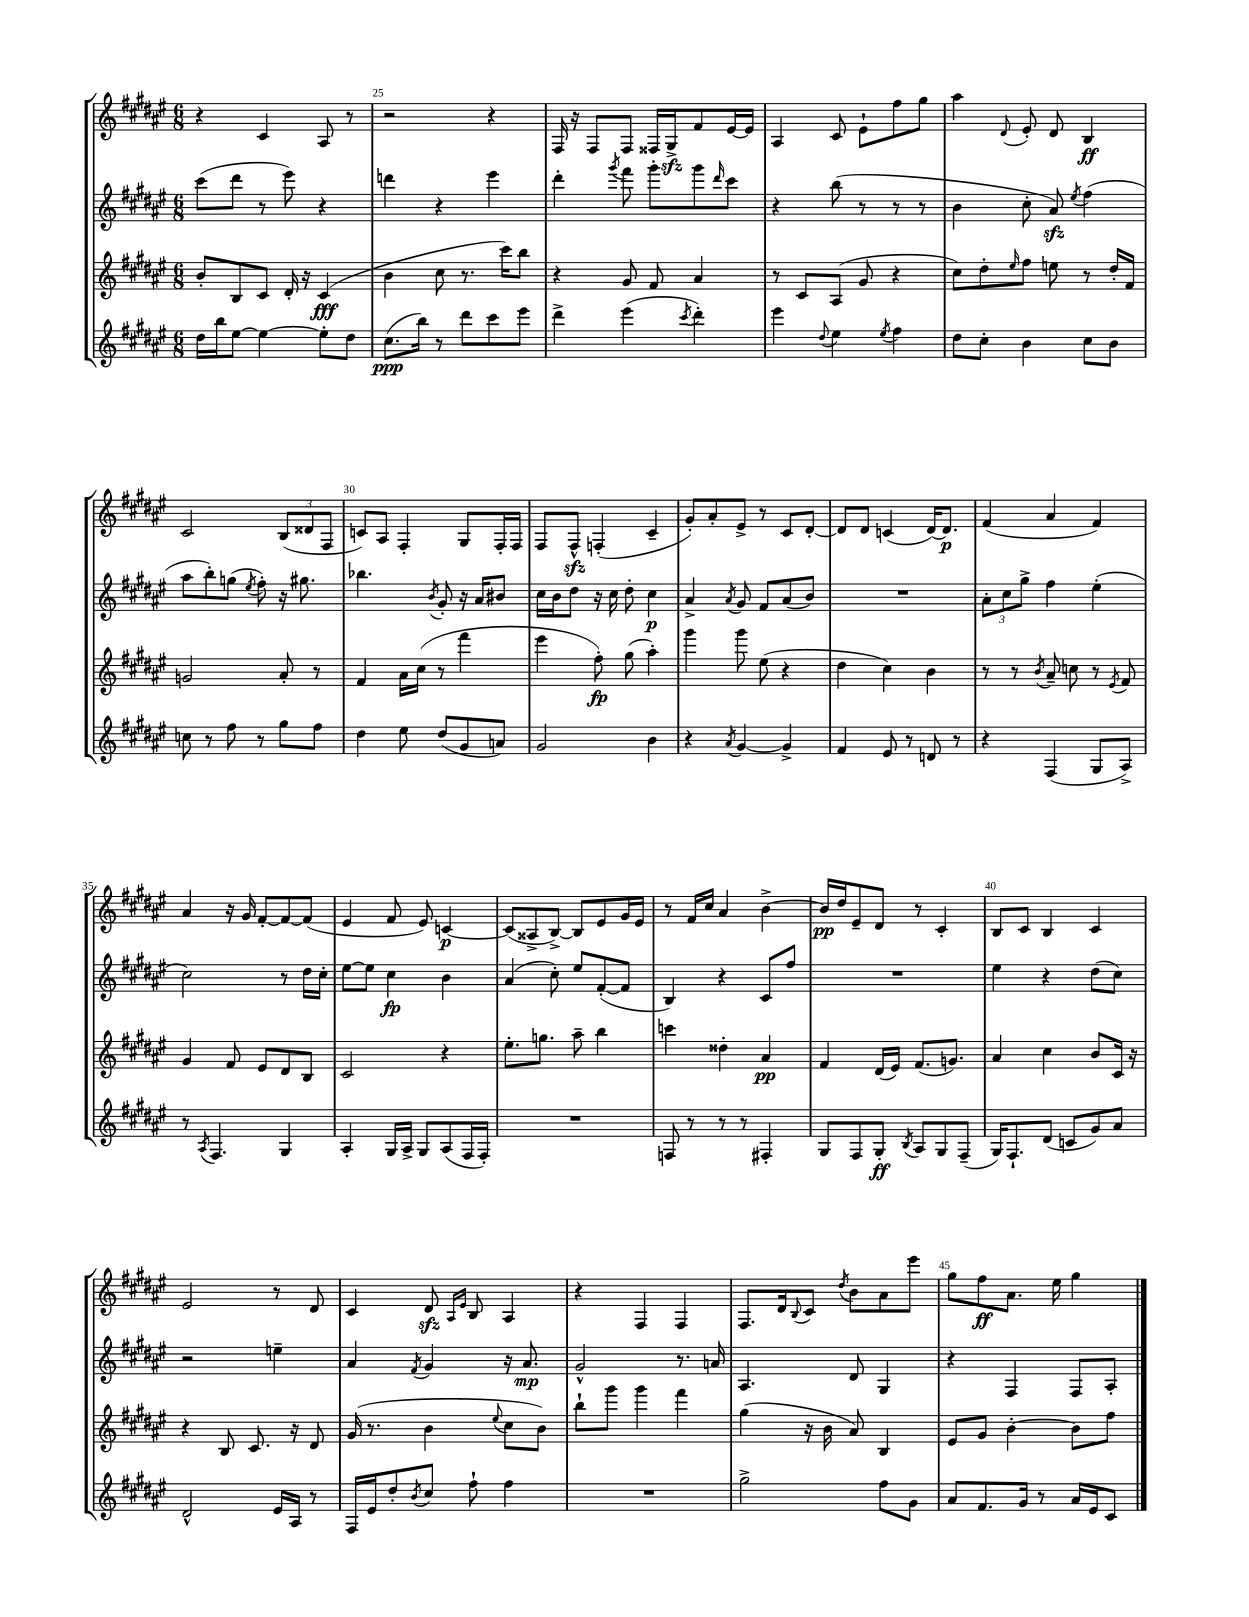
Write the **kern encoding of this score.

**kern	**dynam	**kern	**dynam	**kern	**dynam	**kern	**dynam
*part4	*part4	*part3	*part3	*part2	*part2	*part1	*part1
*staff4	*staff4	*staff3	*staff3	*staff2	*staff2	*staff1	*staff1
*clefG2	*	*clefG2	*	*clefG2	*	*clefG2	*
*k[f#c#g#d#a#e#]	*	*k[f#c#g#d#a#e#]	*	*k[f#c#g#d#a#e#]	*	*k[f#c#g#d#a#e#]	*
*M6/8	*	*M6/8	*	*M6/8	*	*M6/8	*
=24	=24	=24	=24	=24	=24	=24	=24
16dd#\LL	.	8b'/L	.	(8ccc#\L	.	4r	.
16bb\J	.	.	.	.	.	.	.
[8ee#\J	.	8B/	.	8ddd#\J	.	.	.
4ee#\_	.	8c#/J	.	8r	.	4c#/	.
.	.	16d#'/	.	8eee#\)	.	.	.
.	.	16r	.	.	.	.	.
8ee#'\L]	.	(4c#/	fff	4r	.	8A#/	.
8dd#\J	.	.	.	.	.	8r	.
=25	=25	=25	=25	=25	=25	=25	=25
(8.cc#\L	ppp	4b\	.	4dddn\	.	2r	.
16bb\Jk)	.	.	.	.	.	.	.
8r	.	8cc#\	.	4r	.	.	.
8ddd#\L	.	8.r	.	.	.	.	.
8ccc#\	.	.	.	4eee#\	.	4r	.
.	.	16ccc#\KL)	.	.	.	.	.
8eee#\J	.	8bb\J	.	.	.	.	.
=26	=26	=26	=26	=26	=26	=26	=26
4ddd#^\	.	4r	.	4ddd#'\	.	16F#/	.
.	.	.	.	.	.	16r	.
.	.	.	.	.	.	8F#/L	.
.	.	.	.	8qggg#/	.	.	.
(4eee#\	.	8g#/	.	8fff#\	.	8F#/J	.
.	.	8f#/	.	8ggg#'\L	.	16F##X/LL	.
.	.	.	.	.	.	16G#zz^/J	.
8qccc#/	.	.	.	.	.	.	.
4ddd#'\)	.	4a#/	.	8ggg#\	.	8f#/	.
.	.	.	.	16qqddd#/	.	.	.
.	.	.	.	8ccc#\J	.	[16e#/L	.
.	.	.	.	.	.	16e#/JJ]	.
=27	=27	=27	=27	=27	=27	=27	=27
4eee#\	.	8r	.	4r	.	4A#/	.
.	.	8c#/L	.	.	.	.	.
8qqdd#/	.	.	.	.	.	.	.
4ee#\	.	(8A#/J	.	(8bb\	.	8c#/	.
.	.	8g#/	.	8r	.	8e#`\L	.
8qee#/	.	.	.	.	.	.	.
4ff#\	.	4r	.	8r	.	8ff#\	.
.	.	.	.	8r	.	8gg#\J	.
=28	=28	=28	=28	=28	=28	=28	=28
8dd#\L	.	8cc#\L)	.	4b\	.	4aa#\	.
8cc#'\J	.	8dd#'\	.	.	.	.	.
.	.	16qqee#/	.	.	.	8qqd#/	.
4b\	.	8ff#\J	.	8cc#'\	.	8e#'/	.
.	.	8een\	.	8a#zz/)	.	8d#/	.
.	.	.	.	8qee#/	.	.	.
8cc#\L	.	8r	.	(4ff#\	.	4B/	ff
8b\J	.	16dd#'/LL	.	.	.	.	.
.	.	16f#/JJ	.	.	.	.	.
!!LO:LB:g=z
=29	=29	=29	=29	=29	=29	=29	=29
8ccn\	.	2gn/	.	8aa#\L	.	2c#/	.
8r	.	.	.	8bb'\)	.	.	.
8ff#\	.	.	.	(8ggn\J	.	.	.
.	.	.	.	8qee#/	.	.	.
8r	.	.	.	8ff#'\)	.	.	.
8gg#\L	.	8a#'/	.	16r	.	(12B/L	.
.	.	.	.	8.gg#X\	.	.	.
.	.	.	.	.	.	12d##X/	.
8ff#\J	.	8r	.	.	.	.	.
.	.	.	.	.	.	12F#/J	.
=30	=30	=30	=30	=30	=30	=30	=30
4dd#\	.	4f#/	.	4.bb-X\	.	8cn/L)	.
.	.	.	.	.	.	8A#/J	.
8ee#\	.	16a#\LL	.	.	.	4F#'/	.
.	.	(16cc#\JJ	.	.	.	.	.
.	.	.	.	8qb/	.	.	.
(8dd#/L	.	8r	.	8g#'/	.	.	.
8g#/	.	4fff#\	.	16r	.	8G#/L	.
.	.	.	.	16a#/KL	.	.	.
8an/J)	.	.	.	8b#X/J	.	16F#'/L	.
.	.	.	.	.	.	16F#/JJ	.
=31	=31	=31	=31	=31	=31	=31	=31
2g#/	.	4eee#\	.	16cc#\LL	.	8F#/L	.
.	.	.	.	16b\J	.	.	.
.	.	.	.	8dd#\J	.	8F#zz^^/J	.
.	.	8ff#'\)	fp	16r	.	(4Fn'/	.
.	.	.	.	16cc#\	.	.	.
.	.	(8gg#\	.	8dd#'\	.	.	.
4b\	.	4aa#'\)	.	4cc#\	p	4c#~/	.
=32	=32	=32	=32	=32	=32	=32	=32
4r	.	4ggg#\	.	4a#^/	.	8g#'/L)	.
.	.	.	.	.	.	8a#'/	.
8qa#/	.	.	.	8qa#/	.	.	.
[4g#/	.	8ggg#\	.	8g#/	.	8e#^/J	.
.	.	(8ee#\	.	8f#/L	.	8r	.
4g#^/]	.	4r	.	(8a#/	.	8c#/L	.
.	.	.	.	8b/J)	.	[8d#'/J	.
=33	=33	=33	=33	=33	=33	=33	=33
4f#/	.	4dd#\	.	2.r	.	8d#/L]	.
.	.	.	.	.	.	8d#/J	.
8e#/	.	4cc#\)	.	.	.	(4cn/	.
8r	.	.	.	.	.	.	.
8dn/	.	4b\	.	.	.	[16d#/KL)	.
.	.	.	.	.	.	8.d#/J]	p
8r	.	.	.	.	.	.	.
=34	=34	=34	=34	=34	=34	=34	=34
4r	.	8r	.	12a#'\L	.	(4f#/	.
.	.	.	.	12cc#\	.	.	.
.	.	8r	.	.	.	.	.
.	.	.	.	12gg#^\J	.	.	.
.	.	8qb/	.	.	.	.	.
(4F#/	.	8a#~/	.	4ff#\	.	4a#/	.
.	.	8ccn\	.	.	.	.	.
8G#/L	.	8r	.	(4ee#'\	.	4f#/)	.
.	.	8qe#/	.	.	.	.	.
8A#^/J)	.	8f#/	.	.	.	.	.
!!LO:LB:g=z
=35	=35	=35	=35	=35	=35	=35	=35
8r	.	4g#/	.	2cc#\)	.	4a#/	.
8qA#/	.	.	.	.	.	.	.
4.F#/	.	.	.	.	.	.	.
.	.	8f#/	.	.	.	16r	.
.	.	.	.	.	.	16g#/	.
.	.	8e#/L	.	.	.	[8f#'/L	.
4G#/	.	8d#/	.	8r	.	8f#/_	.
.	.	8B/J	.	16dd#\LL	.	(8f#/J]	.
.	.	.	.	16cc#'\JJ	.	.	.
=36	=36	=36	=36	=36	=36	=36	=36
4A#'/	.	2c#/	.	[8ee#\L	.	4e#/	.
.	.	.	.	8ee#\J]	.	.	.
16G#/LL	.	.	.	4cc#\	fp	8f#/	.
16A#^/JJ	.	.	.	.	.	.	.
8G#/L	.	.	.	.	.	8e#/)	.
(8A#/	.	4r	.	4b\	.	[4cn/	p
16F#/L	.	.	.	.	.	.	.
16F#'/JJ)	.	.	.	.	.	.	.
=37	=37	=37	=37	=37	=37	=37	=37
2.r	.	8.ee#'\L	.	(4a#/	.	(8c/L]	.
.	.	.	.	.	.	8A##X^/	.
.	.	8.ggn\J	.	.	.	.	.
.	.	.	.	8cc#'\)	.	[8B^/J)	.
.	.	8aa#~\	.	8ee#/L	.	8B/L]	.
.	.	4bb\	.	([8f#'/	.	8e#/	.
.	.	.	.	8f#/J]	.	16g#/L	.
.	.	.	.	.	.	16e#/JJ	.
=38	=38	=38	=38	=38	=38	=38	=38
8Fn/	.	4cccn\	.	4B/)	.	8r	.
8r	.	.	.	.	.	16f#/LL	.
.	.	.	.	.	.	16cc#/JJ	.
8r	.	4dd##X'\	.	4r	.	4a#/	.
8r	.	.	.	.	.	.	.
4F#X'/	.	4a#/	pp	8c#/L	.	[4b^\	.
.	.	.	.	8ff#/J	.	.	.
=39	=39	=39	=39	=39	=39	=39	=39
8G#/L	.	4f#/	.	2.r	.	16b/LL]	pp
.	.	.	.	.	.	16dd#/J	.
8F#/	.	.	.	.	.	8e#~/	.
8G#'/J	ff	(16d#/LL	.	.	.	8d#/J	.
.	.	16e#/JJ)	.	.	.	.	.
8qB/	.	.	.	.	.	.	.
8A#/L	.	(8.f#/L	.	.	.	8r	.
8G#/	.	.	.	.	.	4c#'/	.
.	.	8.gn/J)	.	.	.	.	.
(8F#~/J	.	.	.	.	.	.	.
=40	=40	=40	=40	=40	=40	=40	=40
16G#/KL)	.	4a#/	.	4ee#\	.	8B/L	.
8.F#`/	.	.	.	.	.	.	.
.	.	.	.	.	.	8c#/J	.
(8d#/J	.	4cc#\	.	4r	.	4B/	.
8cn/L	.	.	.	.	.	.	.
8g#/)	.	8b/L	.	(8dd#\L	.	4c#/	.
8a#/J	.	16c#/Jk	.	8cc#\J)	.	.	.
.	.	16r	.	.	.	.	.
!!LO:LB:g=z
=41	=41	=41	=41	=41	=41	=41	=41
2d#^^/	.	4r	.	2r	.	2e#/	.
.	.	8B/	.	.	.	.	.
.	.	8.c#/	.	.	.	.	.
16e#/LL	.	.	.	4een~\	.	8r	.
16A#/JJ	.	16r	.	.	.	.	.
8r	.	8d#/	.	.	.	8d#/	.
=42	=42	=42	=42	=42	=42	=42	=42
16F#/LL	.	(16g#/	.	4a#/	.	4c#/	.
16e#/J	.	8.r	.	.	.	.	.
8dd#'/	.	.	.	.	.	.	.
8qb/	.	.	.	8qf#/	.	.	.
8cc#/J	.	4b\	.	4g#/	.	8d#zz/	.
.	.	.	.	.	.	16qqA#/LL	.
.	.	.	.	.	.	16qqe#/JJ	.
8ff#`\	.	.	.	.	.	8B/	.
.	.	8qqee#/	.	.	.	.	.
4ff#\	.	8cc#\L	.	16r	.	4A#/	.
.	.	.	.	8.a#/	mp	.	.
.	.	8b\J)	.	.	.	.	.
=43	=43	=43	=43	=43	=43	=43	=43
2.r	.	8bb`\L	.	2g#^^/	.	4r	.
.	.	8ggg#\J	.	.	.	.	.
.	.	4ggg#\	.	.	.	4F#/	.
.	.	4fff#\	.	8.r	.	4F#/	.
.	.	.	.	16an/	.	.	.
=44	=44	=44	=44	=44	=44	=44	=44
2gg#^\	.	(4gg#\	.	4.A#/	.	8.F#/L	.
.	.	.	.	.	.	16d#/k	.
.	.	.	.	.	.	8qqB/	.
.	.	16r	.	.	.	8c#/J	.
.	.	16b\	.	.	.	.	.
.	.	.	.	.	.	8qdd#/	.
.	.	8a#/)	.	8d#/	.	8b\L	.
8ff#\L	.	4B/	.	4G#/	.	8a#\	.
8g#\J	.	.	.	.	.	8eee#\J	.
=45	=45	=45	=45	=45	=45	=45	=45
8a#/L	.	8e#/L	.	4r	.	8gg#\L	.
8.f#/	.	8g#/J	.	.	.	8ff#\	ff
.	.	[4b'\	.	4F#/	.	8.a#\J	.
16g#/Jk	.	.	.	.	.	.	.
8r	.	.	.	.	.	.	.
.	.	.	.	.	.	16ee#\	.
16a#/LL	.	8b\L]	.	8F#/L	.	4gg#\	.
16e#/J	.	.	.	.	.	.	.
8c#/J	.	8ff#\J	.	8A#'/J	.	.	.
==	==	==	==	==	==	==	==
*-	*-	*-	*-	*-	*-	*-	*-
